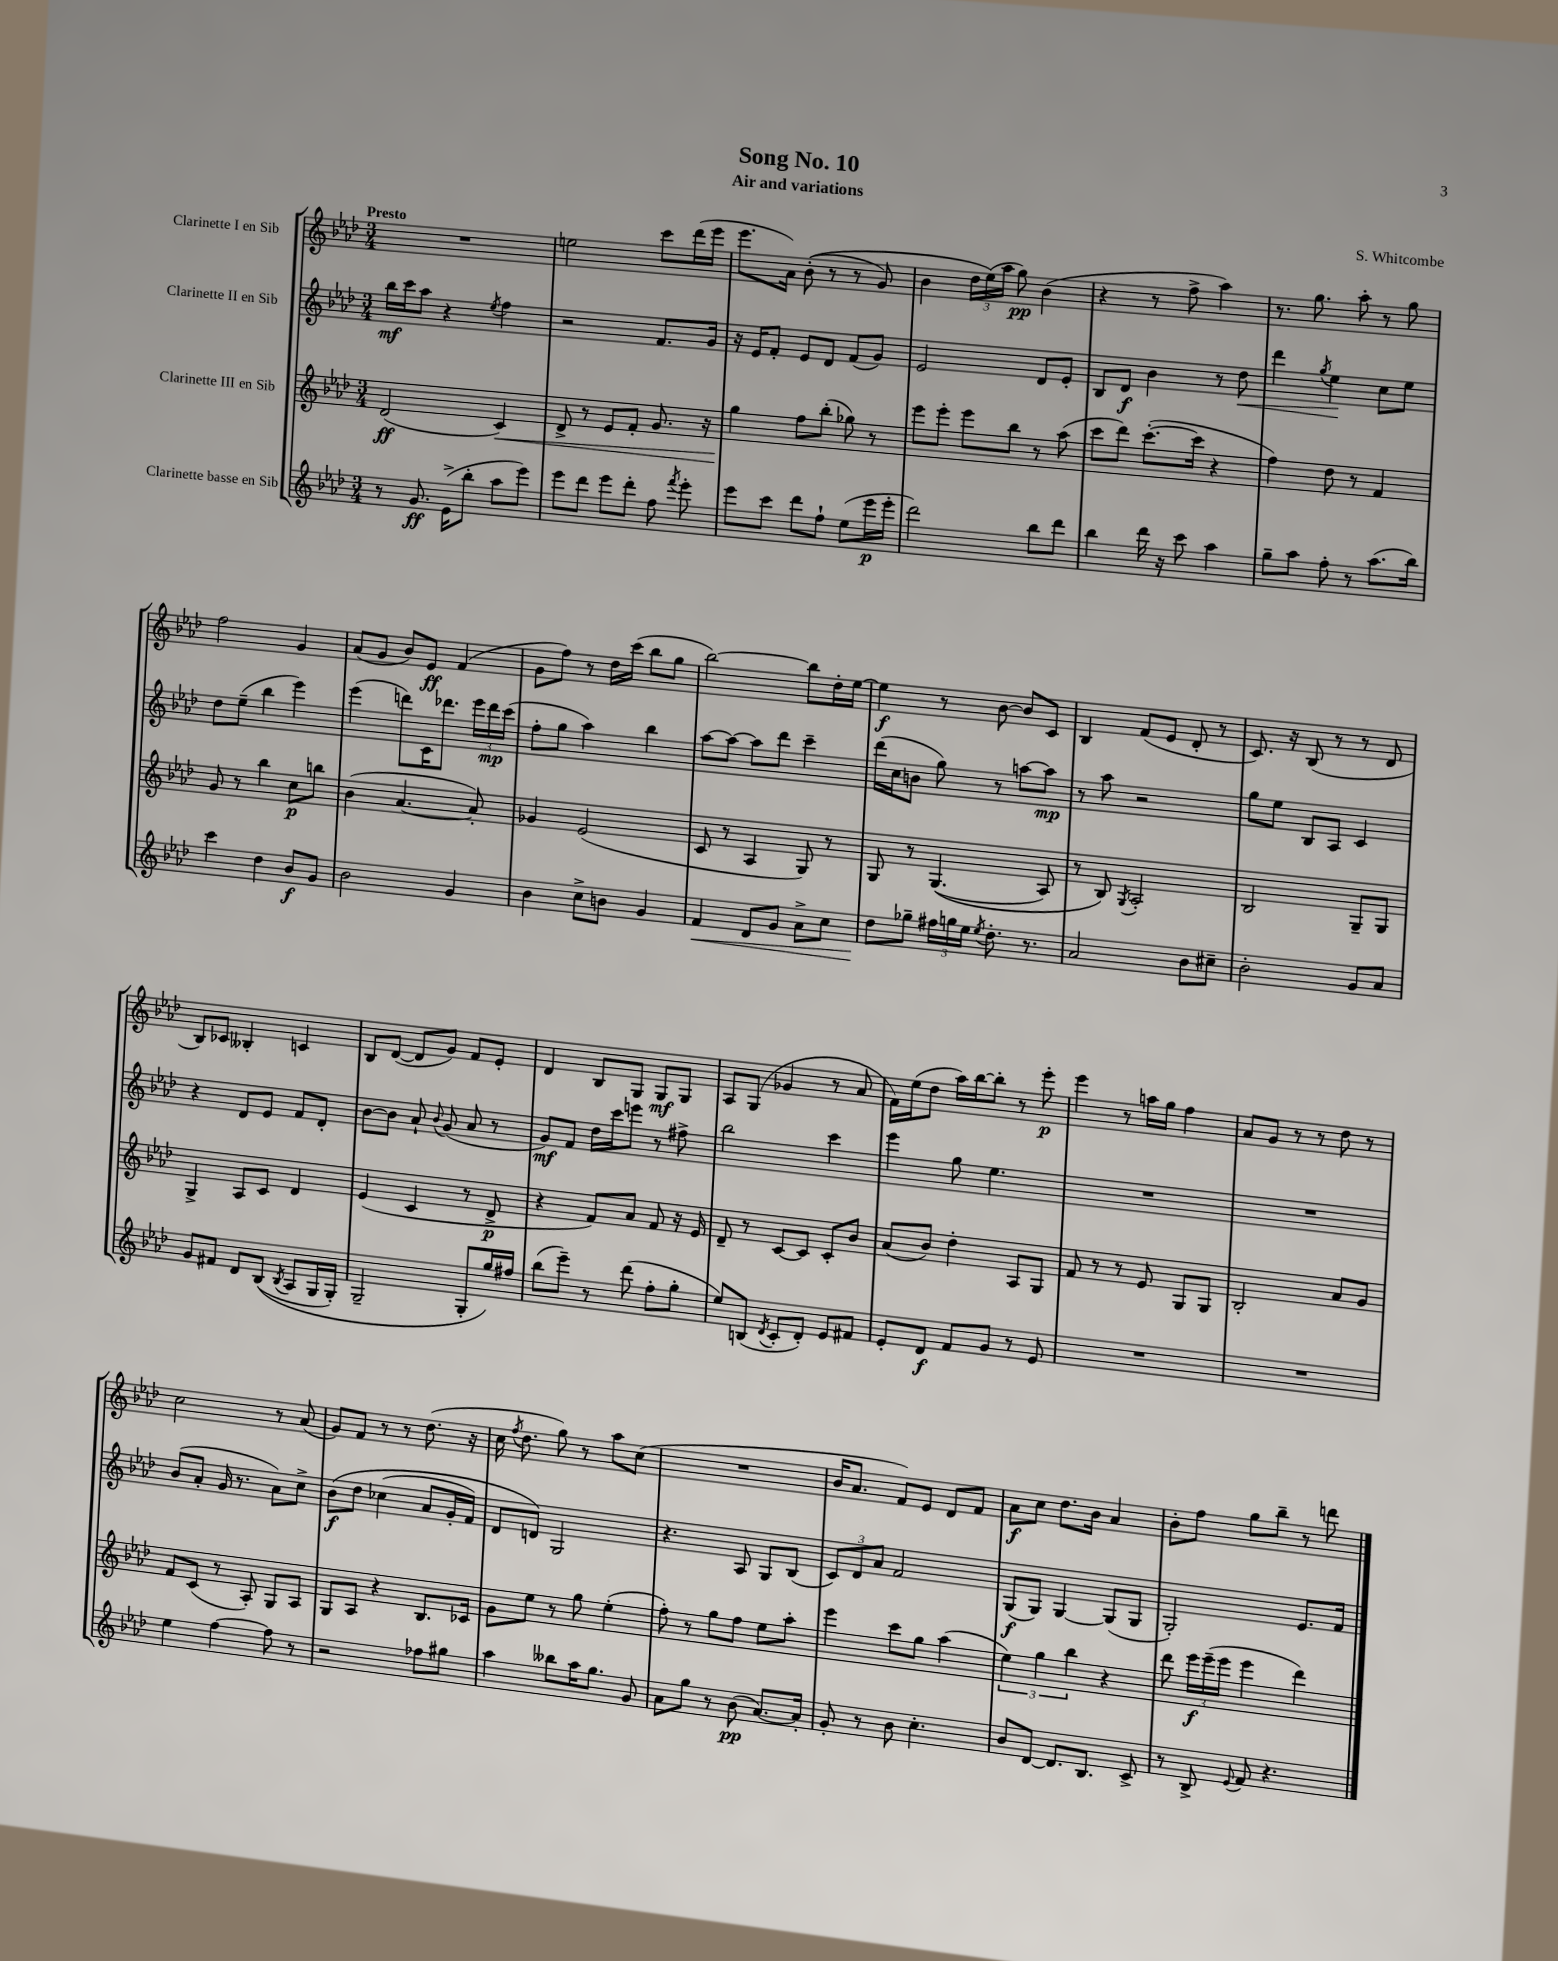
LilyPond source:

\header { title = "Song No. 10" composer = "S. Whitcombe" subtitle = "Air and variations" }
<<
\new StaffGroup <<
\new Staff = "s0" \with { instrumentName = "Clarinette I en Sib" } {
    \clef treble \key aes \major \numericTimeSignature \time 3/4 \tempo "Presto"
    \autoBeamOff R2. |
    e''2 c'''8[ des'''16( ees'''16] |
    ees'''8.[ aes'16]) bes'8-.(\( r8 r8 g'8) |
    bes'4 \tuplet 3/2 { des''16[ ees''16(\) aes''16] } g''8\pp) bes'4( |
    r4 r8 f''8-> aes''4) |
    r8. g''8. aes''8-. r8 g''8 |
    f''2 g'4 |
    aes'8[( g'8] bes'8[) ees'8]\ff f'4( |
    g'8[ f''8]) r8 des''16[ c'''16]( bes''8[ g''8] |
    bes''2~) bes''8[ des''16-. ees''16]~ |
    ees''4\f r8 bes'8~ bes'8[ c'8] |
    bes4 f'8[( ees'8] des'8-. r8 |
    c'8.) r16 bes8( r8 r8 des'8 |
    bes8[) ces'8] beses4-. c'4 |
    bes8[ des'8]~( des'8[ g'8]) f'8[ ees'8]-. |
    des'4 bes8[ g8] g8[\mf g8] |
    aes8[ g8]( ges'4 r8 aes'8 |
    f'16[) ees''16( des''8] aes''16[) bes''16~ bes''8]-. r8 ees'''8-.\p |
    ees'''4 r8 a''16[ g''16] f''4 |
    aes'8[ g'8] r8 r8 des''8 r8 |
    c''2 r8 aes'8( |
    g'8[) f'8] r8 r8 des''8.( r16 |
    c''16 \acciaccatura { f''8 } des''8. g''8) r8 aes''8[ c''8]( |
    R2. |
    bes'16[ aes'8.] f'8[) ees'8] des'8[ f'8] |
    aes'8[\f c''8] des''8.[ bes'16] aes'4 |
    bes'8[-. f''8] g''8[ bes''8]-- r8 d'''8 \bar "|." |
}
\new Staff = "s1" \with { instrumentName = "Clarinette II en Sib" } {
    \clef treble \key aes \major \numericTimeSignature \time 3/4
    \autoBeamOff bes''16[\mf c'''16 aes''8] r4 \acciaccatura { ees''8 } f''4 |
    r2 f'8.[ g'16] |
    r16 ees'16[ f'8]-. ees'8[ des'8] f'8[( g'8]) |
    ees'2 des'8[ ees'8]-. |
    bes8[ des'8]\f bes'4 r8 des''8\< |
    des'''4 \acciaccatura { g''8 } ees''4\! c''8[ ees''8] |
    des''8[ ees''8]--( bes''4 ees'''4) |
    ees'''4( d'''8[) c'16 des'''8.] \tuplet 3/2 { ees'''16[ des'''16\mp c'''16]( } |
    f''8[-. g''8] aes''4) bes''4 |
    aes''8[~ aes''8]~ aes''8[ des'''8] c'''4-- |
    des'''16[( c''16 b'8] g''8) r8 a''8[~ a''8]\mp |
    r8 aes''8 r2 |
    g''8[ ees''8] bes8[ aes8] c'4 |
    r4 des'8[ ees'8] f'8[ des'8]-. |
    bes'8[~ bes'8] aes'8-! \appoggiatura { bes'8 } g'8( aes'8 r8 |
    g'8[\mf) f'8] des''16[ c'''16 e'''8] r8 fis''8-> |
    bes''2 c'''4 |
    ees'''4 g''8 ees''4. |
    R2. |
    R2. |
    bes'8[( aes'8]-. g'16 r8. aes'8[) c''8]-> |
    bes'8[\f\( des''8] ces''4( aes'8[ g'16-. f'16]) |
    des'8[ d'8]\) g2 |
    r4. aes8 g8[ bes8]( |
    \tuplet 3/2 { c'8[) des'8 aes'8] } f'2 |
    g8[\f( g8]) g4~ g8[( g8] |
    g2-.) ees'8.[ f'16] \bar "|." |
}
\new Staff = "s2" \with { instrumentName = "Clarinette III en Sib" } {
    \clef treble \key aes \major \numericTimeSignature \time 3/4
    \autoBeamOff des'2\ff( c'4\<) |
    des'8-> r8 ees'8[ f'8]-. g'8. r16 |
    g''4\! f''8[ bes''8]-.( ges''8) r8 |
    ees'''8[ ees'''8]-. ees'''8[ bes''8] r8 aes''8( |
    c'''8[ des'''8]) c'''8.[~-.( c'''16] r4 |
    f''4) des''8 r8 f'4 |
    g'8 r8 bes''4 c''8[\p b''8] |
    bes'4( aes'4.~ aes'8-.) |
    ges'4 ees'2( |
    c'8 r8 aes4 g8) r8 |
    g8 r8 g4.(\( aes8) |
    r8 bes8\) \acciaccatura { g8 } aes2-. |
    bes2 g8[-- g8] |
    g4-> aes8[ c'8] des'4 |
    ees'4( c'4 r8 des'8->\p |
    r4 f'8[) aes'8] f'8 r16 ees'16 |
    des'8-- r8 c'8[~ c'8] c'8[-. bes'8] |
    aes'8[( bes'8]) des''4-. aes8[ g8] |
    f'8 r8 r8 ees'8 g8[ g8] |
    bes2-. aes'8[ g'8] |
    f'8[ c'8]( r8 aes8-.) g8[ aes8] |
    g8[ aes8] r4 bes8.[ ces'16] |
    g'8[ ees''8] r8 g''8 ees''4-.( |
    f''8-.) r8 g''8[ f''8] ees''8[ aes''8]-. |
    ees'''4 c'''8[ g''8] aes''4( |
    \tuplet 3/2 { ees''4) g''4 bes''4 } r4 |
    des'''8 \tuplet 3/2 { ees'''16[\f ees'''16--( ees'''16] } ees'''4 des'''4) \bar "|." |
}
\new Staff = "s3" \with { instrumentName = "Clarinette basse en Sib" } {
    \clef treble \key aes \major \numericTimeSignature \time 3/4
    \autoBeamOff r8 g'8.\ff ees'16[->( bes''8]-. aes''8[ ees'''8]) |
    ees'''8[ des'''8] ees'''8[ des'''8]-. f''8 \acciaccatura { f'''8 } ees'''8-. |
    ees'''8[ c'''8] des'''8[ f''8]-! ees''8[( ees'''16\p ees'''16]-. |
    des'''2) bes''8[ des'''8] |
    bes''4 des'''16 r16 c'''8 aes''4 |
    g''8[-- aes''8] f''8-. r8 aes''8.[( bes''16]) |
    c'''4 des''4 bes'8[\f g'8] |
    bes'2 g'4 |
    bes'4 c''8[-> b'8] g'4 |
    f'4\< des'8[ g'8] aes'8[-> c''8] |
    des''8[\! ges''8]-- \tuplet 3/2 { fis''16[ g''16 ees''16] } \acciaccatura { ees''8 } des''8.-. r8. |
    aes'2 bes'8[ cis''8]-- |
    bes'2-. g'8[ aes'8] |
    g'8[ fis'8] des'8[ bes8](\( \acciaccatura { bes8 } aes8[ g16 g16]-.) |
    g2-- g8[-. g''16\) fis''16] |
    bes''8[( ees'''8]--) r8 des'''8( f''8[-. g''8]-. |
    ees''8[) b8]( \acciaccatura { des'8 } c'8[-. des'8]-.) ees'8[ fis'8] |
    ees'8[-. des'8]\f f'8[ g'8] r8 ees'8 |
    R2. |
    R2. |
    ees''4 f''4~ f''8 r8 |
    r2 fes''8[ gis''8] |
    aes''4 beses''8[ aes''16 g''8.] g'8 |
    aes'8[ g''8] r8 bes'8\pp( aes'8.[~) aes'16]-. |
    g'8-. r8 bes'8 c''4.-. |
    bes'8[ des'8]~ des'8.[ bes8.] c'8-> |
    r8 bes8-> \appoggiatura { ees'8 } f'8 r4. \bar "|." |
}
>>
>>
\layout { \context { \Score \remove "Bar_number_engraver" } }
